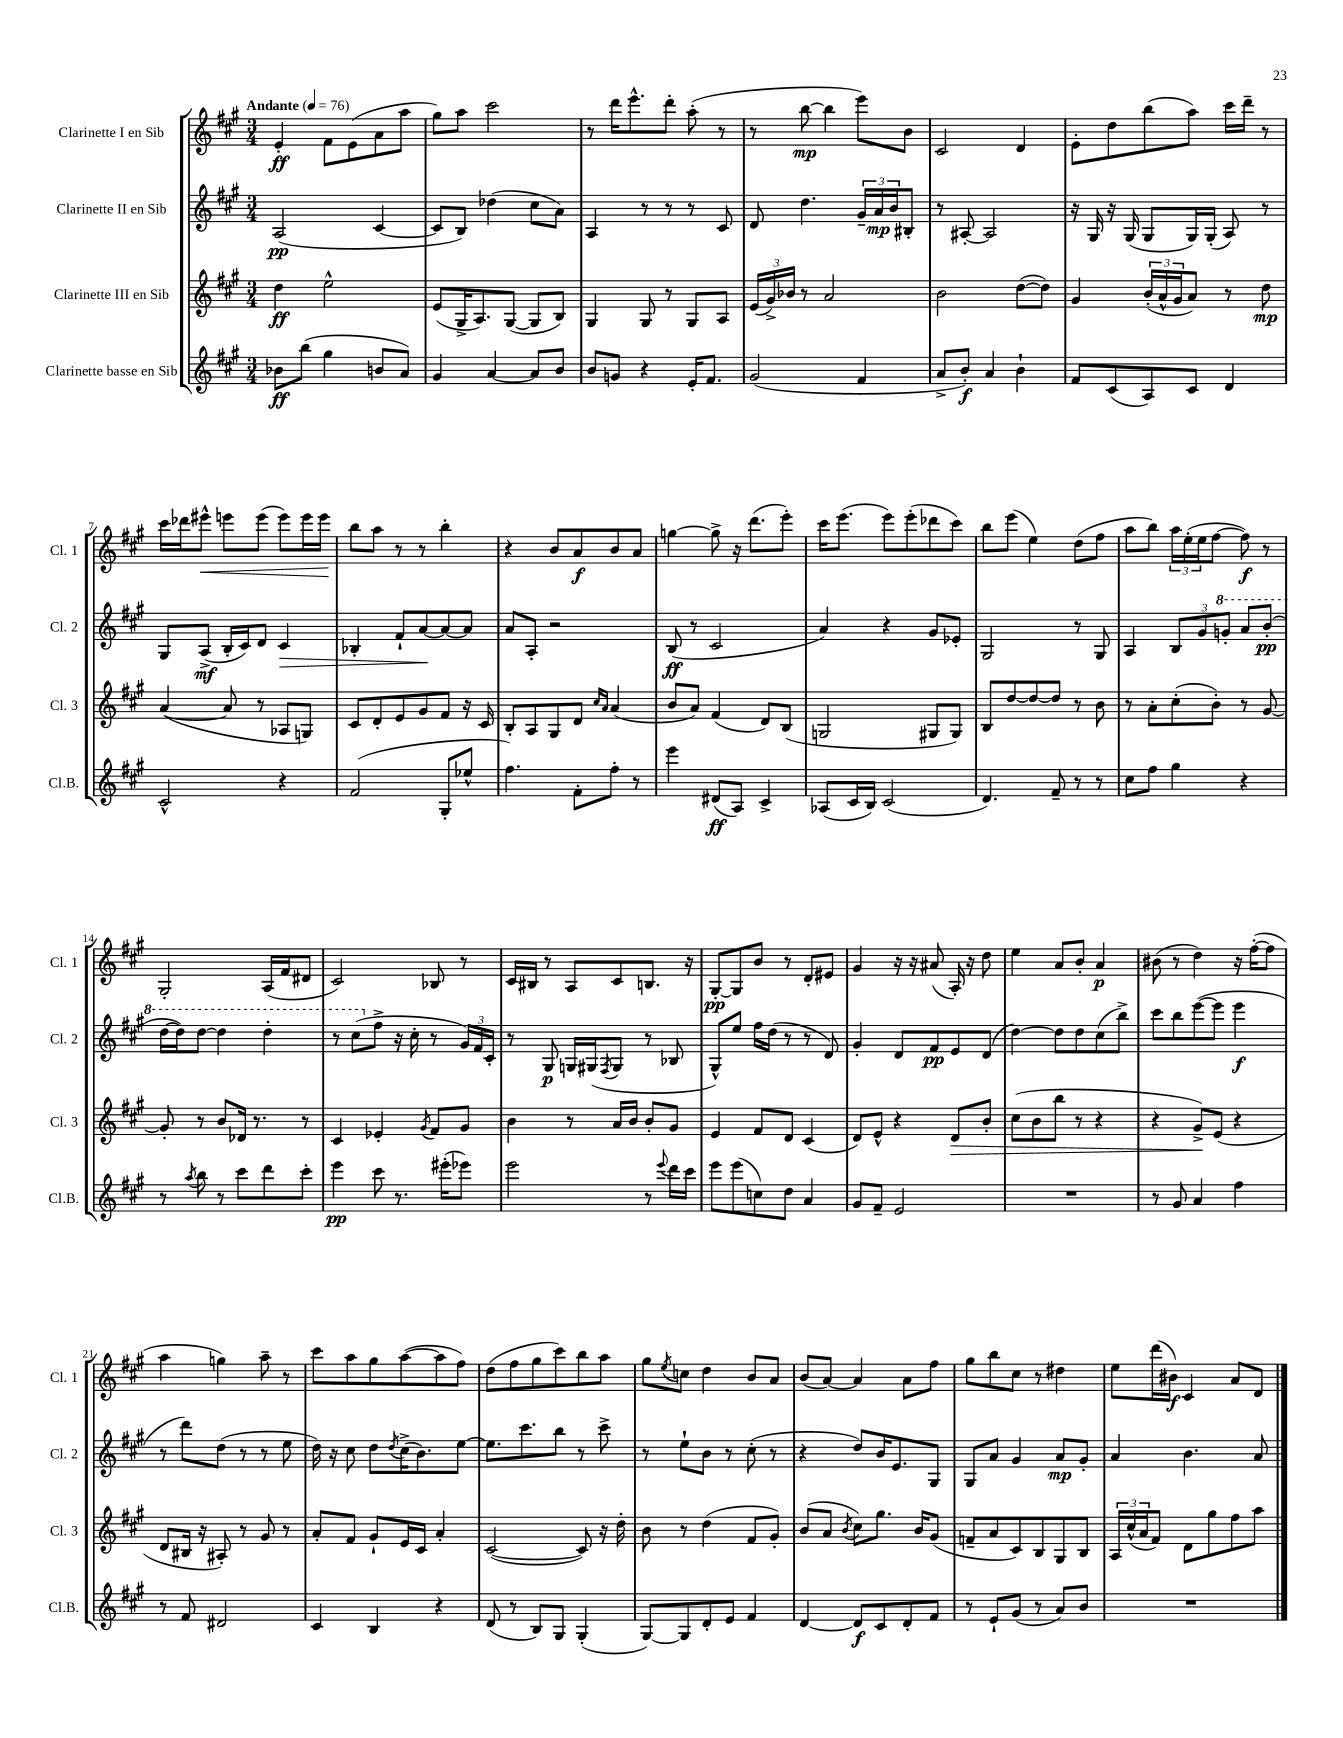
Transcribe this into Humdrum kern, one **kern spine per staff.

**kern	**dynam	**kern	**dynam	**kern	**dynam	**kern	**dynam
*part4	*part4	*part3	*part3	*part2	*part2	*part1	*part1
*staff4	*staff4	*staff3	*staff3	*staff2	*staff2	*staff1	*staff1
*I"Clarinette basse en Sib	*	*I"Clarinette III en Sib	*	*I"Clarinette II en Sib	*	*I"Clarinette I en Sib	*
*I'Cl.B.	*	*I'Cl. 3	*	*I'Cl. 2	*	*I'Cl. 1	*
*clefG2	*	*clefG2	*	*clefG2	*	*clefG2	*
*k[f#c#g#]	*	*k[f#c#g#]	*	*k[f#c#g#]	*	*k[f#c#g#]	*
*M3/4	*	*M3/4	*	*M3/4	*	*M3/4	*
*MM76	*	*MM76	*	*MM76	*	*MM76	*
=1	=1	=1	=1	=1	=1	=1	=1
!	!	!	!	!	!	!LO:TX:a:B:t=Andante	!
8b-X\L	ff	4dd\	ff	(2A/	pp	4e'/	ff
(8bb\J	.	.	.	.	.	.	.
4gg#\	.	2ee^^\	.	.	.	8f#\L	.
.	.	.	.	.	.	(8e\	.
8bn/L	.	.	.	[4c#/	.	8a\	.
8a/J)	.	.	.	.	.	8aa\J	.
=2	=2	=2	=2	=2	=2	=2	=2
4g#/	.	(8e/L	.	8c#/L]	.	8gg#\L)	.
.	.	16G#^/K	.	8B/J)	.	8aa\J	.
.	.	8.A/)	.	.	.	.	.
[4a/	.	.	.	(4dd-X\	.	2ccc#\	.
.	.	([8G#/J	.	.	.	.	.
8a/L]	.	8G#/L]	.	8cc#\L	.	.	.
8b/J	.	8B/J)	.	8a\J)	.	.	.
=3	=3	=3	=3	=3	=3	=3	=3
8b/L	.	4G#/	.	4A/	.	8r	.
8gn/J	.	.	.	.	.	16ddd\KL	.
.	.	.	.	.	.	8.eee^^\	.
4r	.	8G#/	.	8r	.	.	.
.	.	8r	.	8r	.	8ddd'\J	.
16e'/KL	.	8G#/L	.	8r	.	(8aa'\	.
8.f#/J	.	.	.	.	.	.	.
.	.	8A/J	.	8c#/	.	8r	.
=4	=4	=4	=4	=4	=4	=4	=4
(2g#/	.	(24e/LL	.	8d/	.	8r	.
.	.	24g#^/)	.	.	.	.	.
.	.	24b-X/JJ	.	.	.	.	.
.	.	8r	.	4.dd\	.	[8bb\	mp
.	.	2a/	.	.	.	4bb\]	.
4f#/	.	.	.	24g#~/LL	.	8eee\L)	.
.	.	.	.	24a/	mp	.	.
.	.	.	.	24b/J	.	.	.
.	.	.	.	8B#X'/J	.	8b\J	.
=5	=5	=5	=5	=5	=5	=5	=5
8a^/L	.	2b\	.	8r	.	2c#/	.
8b'/J)	f	.	.	[8A#X'/	.	.	.
4a/	.	.	.	2A#/]	.	.	.
4b`\	.	([8dd\L	.	.	.	4d/	.
.	.	8dd\J])	.	.	.	.	.
=6	=6	=6	=6	=6	=6	=6	=6
8f#/L	.	4g#/	.	16r	.	8e'\L	.
.	.	.	.	16G#/	.	.	.
(8c#/	.	.	.	16r	.	8dd\	.
.	.	.	.	(16G#/	.	.	.
8A/)	.	(24b'/LL	.	8G#/L	.	(8bb\	.
.	.	24a^^/	.	.	.	.	.
.	.	24g#/J	.	.	.	.	.
8c#/J	.	8a/J)	.	16G#/L)	.	8aa\J)	.
.	.	.	.	(16G#'/JJ	.	.	.
4d/	.	8r	.	8A/)	.	16ccc#\LL	.
.	.	.	.	.	.	16ddd~\JJ	.
.	.	8dd\	mp	8r	.	8r	.
!!LO:LB:g=z
=7	=7	=7	=7	=7	=7	=7	=7
2c#^^/	.	([4a/	.	8G#/L	.	16ccc#\LL	.
.	.	.	.	.	.	16ddd-X\J	.
!	!	!	!	!	!	!	!LO:HP:b
.	.	.	.	(8A^/J	mf	8eee#X^^\J	<
.	.	8a/]	.	16B'/LL	.	8eeen\L	.
.	.	.	.	16c#/J)	.	.	.
.	.	8r	.	8d/J	.	(8eee\J	.
!	!	!	!	!	!LO:HP:b	!	!
4r	.	8A-X/L	.	4c#/	>	8eee\L)	.
.	.	8Gn/J)	.	.	.	16eee\L	.
.	.	.	.	.	.	16eee\JJ	.
.	.	.	.	.	.	.	[
=8	=8	=8	=8	=8	=8	=8	=8
(2f#/	.	8c#/L	.	4B-X'/	.	8bb\L	.
.	.	8d'/	.	.	.	8aa\J	.
.	.	8e/	.	8f#`/L	.	8r	.
.	.	8g#/	.	[8a/	.	8r	.
8G#'/L	.	8f#/J	.	8a/_	]	4bb'\	.
8ee-X^^/J	.	16r	.	8a/J]	.	.	.
.	.	16c#/	.	.	.	.	.
=9	=9	=9	=9	=9	=9	=9	=9
4.ff#\)	.	8B'/L	.	8a/L	.	4r	.
.	.	8A/	.	8A'/J	.	.	.
.	.	8G#/	.	2r	.	8b/L	.
8f#'\L	.	8d/J	.	.	.	8a/	f
.	.	16qqcc#/LL	.	.	.	.	.
.	.	16qqa/JJ	.	.	.	.	.
8ff#'\J	.	(4a/	.	.	.	8b/	.
8r	.	.	.	.	.	8a/J	.
=10	=10	=10	=10	=10	=10	=10	=10
4eee\	.	8b/L	.	(8B/	ff	[4ggn\	.
.	.	8a/J)	.	8r	.	.	.
(8d#X/L	ff	(4f#/	.	2c#/	.	8gg^\]	.
8A/J)	.	.	.	.	.	16r	.
.	.	.	.	.	.	(8.ddd\L	.
4c#^/	.	8d/L)	.	.	.	.	.
.	.	(8B/J	.	.	.	8eee'\J)	.
=11	=11	=11	=11	=11	=11	=11	=11
(8A-X/L	.	2Gn/	.	4a/)	.	16ccc#\KL	.
.	.	.	.	.	.	(8.eee\J	.
16c#/L	.	.	.	.	.	.	.
16B/JJ)	.	.	.	.	.	.	.
(2c#/	.	.	.	4r	.	8eee\L)	.
.	.	.	.	.	.	(8eee'\	.
.	.	8G#X/L	.	8g#/L	.	8ddd-X\	.
.	.	8G#/J)	.	8e-X'/J	.	8ccc#\J)	.
=12	=12	=12	=12	=12	=12	=12	=12
4.d/)	.	8B/L	.	2G#/	.	8bb\L	.
.	.	[8dd/	.	.	.	(8eee\J	.
.	.	8dd/_	.	.	.	4ee\)	.
8f#~/	.	8dd/J]	.	.	.	.	.
8r	.	8r	.	8r	.	(8dd\L	.
8r	.	8b\	.	8G#/	.	8ff#\J	.
=13	=13	=13	=13	=13	=13	=13	=13
8cc#\L	.	8r	.	4A/	.	8aa\L	.
8ff#\J	.	8a'\L	.	.	.	8bb\J)	.
4gg#\	.	(8cc#'\	.	12B/L	.	24aa\LL	.
.	.	.	.	.	.	(24ee'\	.
.	.	.	.	12g#/	.	24ee\J	.
.	.	8b'\J)	.	.	.	[8ff#\J	.
*	*	*	*	*8va	*	*	*
.	.	.	.	12ggn'/J	.	.	.
4r	.	8r	.	8aa/L	.	8ff#\])	f
.	.	[8g#/	.	(8bb'/J	pp	8r	.
!!LO:LB:g=z
=14	=14	=14	=14	=14	=14	=14	=14
8r	.	8g#'/]	.	[16ddd\LL	.	2G#'/	.
.	.	.	.	16ddd\J])	.	.	.
8qaa/	.	.	.	.	.	.	.
8bb\	.	8r	.	[8ddd\J	.	.	.
8r	.	8b/L	.	4ddd\]	.	.	.
8ccc#\L	.	16d-X/Jk	.	.	.	.	.
.	.	8.r	.	.	.	.	.
8ddd\	.	.	.	4ddd'\	.	(16A/LL	.
.	.	.	.	.	.	16f#/J	.
8ccc#'\J	.	8r	.	.	.	8d#X/J	.
=15	=15	=15	=15	=15	=15	=15	=15
4eee\	pp	4c#/	.	8r	.	2c#/)	.
.	.	.	.	(8ccc#\L	.	.	.
*	*	*	*	*X8va	*	*	*
8ccc#\	.	4e-X'/	.	8ff#^\J	.	.	.
8.r	.	.	.	16r	.	.	.
.	.	.	.	16cc#'\	.	.	.
.	.	8qg#/	.	.	.	.	.
.	.	8f#/L	.	8r	.	8B-X/	.
(16eee#X'\KL	.	.	.	.	.	.	.
8eee-X\J)	.	8g#/J	.	24g#/LL)	.	8r	.
.	.	.	.	24f#/	.	.	.
.	.	.	.	24c#'/JJ	.	.	.
=16	=16	=16	=16	=16	=16	=16	=16
2eee\	.	4b\	.	8r	.	16c#/LL	.
.	.	.	.	.	.	16B#X/JJ	.
.	.	.	.	8G#/	p	8r	.
.	.	8r	.	16Gn/LL	.	8A/L	.
.	.	.	.	(16G#X/J	.	.	.
.	.	.	.	8qF#/	.	.	.
.	.	16a/LL	.	8G#/J	.	8c#/	.
.	.	16b/JJ	.	.	.	.	.
8r	.	8b'/L	.	8r	.	8.Bn/J	.
8qqeee/	.	.	.	.	.	.	.
16ddd\LL	.	8g#/J	.	8B-X/	.	.	.
16ccc#\JJ	.	.	.	.	.	16r	.
=17	=17	=17	=17	=17	=17	=17	=17
8eee\L	.	4e/	.	8G#^^/L)	.	[8G#'/L	pp
(8eee\	.	.	.	8ee/J	.	8G#/]	.
8ccn\)	.	8f#/L	.	16ff#\LL	.	8b/J	.
.	.	.	.	(16dd\JJ	.	.	.
8dd\J	.	8d/J	.	8r	.	8r	.
4a/	.	(4c#/	.	8r	.	8d'/L	.
.	.	.	.	8d/)	.	8e#X/J	.
=18	=18	=18	=18	=18	=18	=18	=18
8g#/L	.	8d/L)	.	4g#'/	.	4g#/	.
8f#~/J	.	8e^^/J	.	.	.	.	.
2e/	.	4r	.	8d/L	.	16r	.
.	.	.	.	.	.	16r	.
.	.	.	.	8f#/	pp	(8a#X/	.
!	!	!	!LO:HP:b	!	!	!	!
.	.	8d/L	>	8e/	.	16A'/)	.
.	.	.	.	.	.	16r	.
.	.	8b'/J	.	(8d/J	.	8dd\	.
=19	=19	=19	=19	=19	=19	=19	=19
2.r	.	(8cc#\L	.	[4dd\)	.	4ee\	.
.	.	8b\	.	.	.	.	.
.	.	8bb\J	.	8dd\L]	.	8a/L	.
.	.	8r	.	8dd\	.	8b'/J	.
.	.	4r	.	(8cc#\	.	4a/	p
.	.	.	.	8bb^\J)	.	.	.
=20	=20	=20	=20	=20	=20	=20	=20
8r	.	4r	.	8ccc#\L	.	(8b#X\	.
8g#/	.	.	.	8bb\	.	8r	.
4a/	.	8g#^/L)	.	([8eee\	.	4dd\)	.
.	.	(8e/J	]	8eee\J]	.	.	.
4ff#\	.	4r	.	4eee\	f	16r	.
.	.	.	.	.	.	([16ff#'\KL	.
.	.	.	.	.	.	8ff#\J]	.
!!LO:LB:g=z
=21	=21	=21	=21	=21	=21	=21	=21
8r	.	8d/L	.	8r	.	4aa\	.
8f#/	.	16B#X/Jk	.	8ddd\L)	.	.	.
.	.	16r	.	.	.	.	.
2d#X/	.	8A#X'/)	.	(8dd\J	.	4ggn\)	.
.	.	8r	.	8r	.	.	.
.	.	8g#/	.	8r	.	8aa~\	.
.	.	8r	.	8ee\	.	8r	.
=22	=22	=22	=22	=22	=22	=22	=22
4c#/	.	8a'/L	.	16dd\)	.	8ccc#\L	.
.	.	.	.	16r	.	.	.
.	.	8f#/J	.	8cc#\	.	8aa\	.
4B/	.	8g#`/L	.	8dd\L	.	8gg#\	.
.	.	.	.	8qdd/	.	.	.
.	.	16e/L	.	(16cc#^\K	.	([8aa\	.
.	.	16c#/JJ	.	8.b\)	.	.	.
4r	.	4a'/	.	.	.	8aa\]	.
.	.	.	.	[8ee\J	.	8ff#\J)	.
=23	=23	=23	=23	=23	=23	=23	=23
(8d/	.	([2c#/	.	8.ee\L]	.	(8dd\L	.
8r	.	.	.	.	.	8ff#\	.
.	.	.	.	8.ccc#\	.	.	.
8B/L)	.	.	.	.	.	8gg#\	.
8G#/J	.	.	.	8bb\J	.	8ccc#\)	.
(4G#'/	.	8c#/])	.	8r	.	8bb\	.
.	.	16r	.	8ccc#^\	.	8aa\J	.
.	.	16dd'\	.	.	.	.	.
=24	=24	=24	=24	=24	=24	=24	=24
[8G#/L)	.	8b\	.	8r	.	8gg#\L	.
.	.	.	.	.	.	8qee/	.
8G#/]	.	8r	.	8ee`\L	.	8ccn\J	.
8d'/	.	(4dd\	.	8b\J	.	4dd\	.
8e/J	.	.	.	8r	.	.	.
4f#/	.	8f#/L	.	(8cc#'\	.	8b/L	.
.	.	8g#'/J)	.	8r	.	8a/J	.
=25	=25	=25	=25	=25	=25	=25	=25
[4d/	.	(8b/L	.	4r	.	(8b/L	.
.	.	8a/J	.	.	.	[8a/J)	.
.	.	8qb/	.	.	.	.	.
8d/L]	f	8cc#\L)	.	8dd/L)	.	4a/]	.
8c#/	.	8.gg#\J	.	16b/K	.	.	.
.	.	.	.	8.e/	.	.	.
8d'/	.	.	.	.	.	8a\L	.
.	.	16b/KL	.	.	.	.	.
8f#/J	.	(8g#/J	.	8G#/J	.	8ff#\J	.
=26	=26	=26	=26	=26	=26	=26	=26
8r	.	8fn~/L	.	8G#/L	.	8gg#\L	.
8e`/L	.	8a/	.	8a/J	.	8bb\	.
(8g#/J	.	8c#/)	.	4g#/	.	8cc#\J	.
8r	.	8B/	.	.	.	8r	.
8a/L)	.	8G#/	.	8a/L	mp	4dd#X\	.
8b/J	.	8B/J	.	8g#'/J	.	.	.
=27	=27	=27	=27	=27	=27	=27	=27
2.r	.	24A/LL	.	4a/	.	8ee\L	.
.	.	(24cc#^^/	.	.	.	.	.
.	.	24a/J	.	.	.	.	.
.	.	8f#/J)	.	.	.	(16ddd\L	.
.	.	.	.	.	.	16b#X\JJ)	f
.	.	8d\L	.	4.b\	.	4c#/	.
.	.	8gg#\	.	.	.	.	.
.	.	8ff#\	.	.	.	8a/L	.
.	.	8aa\J	.	8a/	.	8d/J	.
==	==	==	==	==	==	==	==
*-	*-	*-	*-	*-	*-	*-	*-
